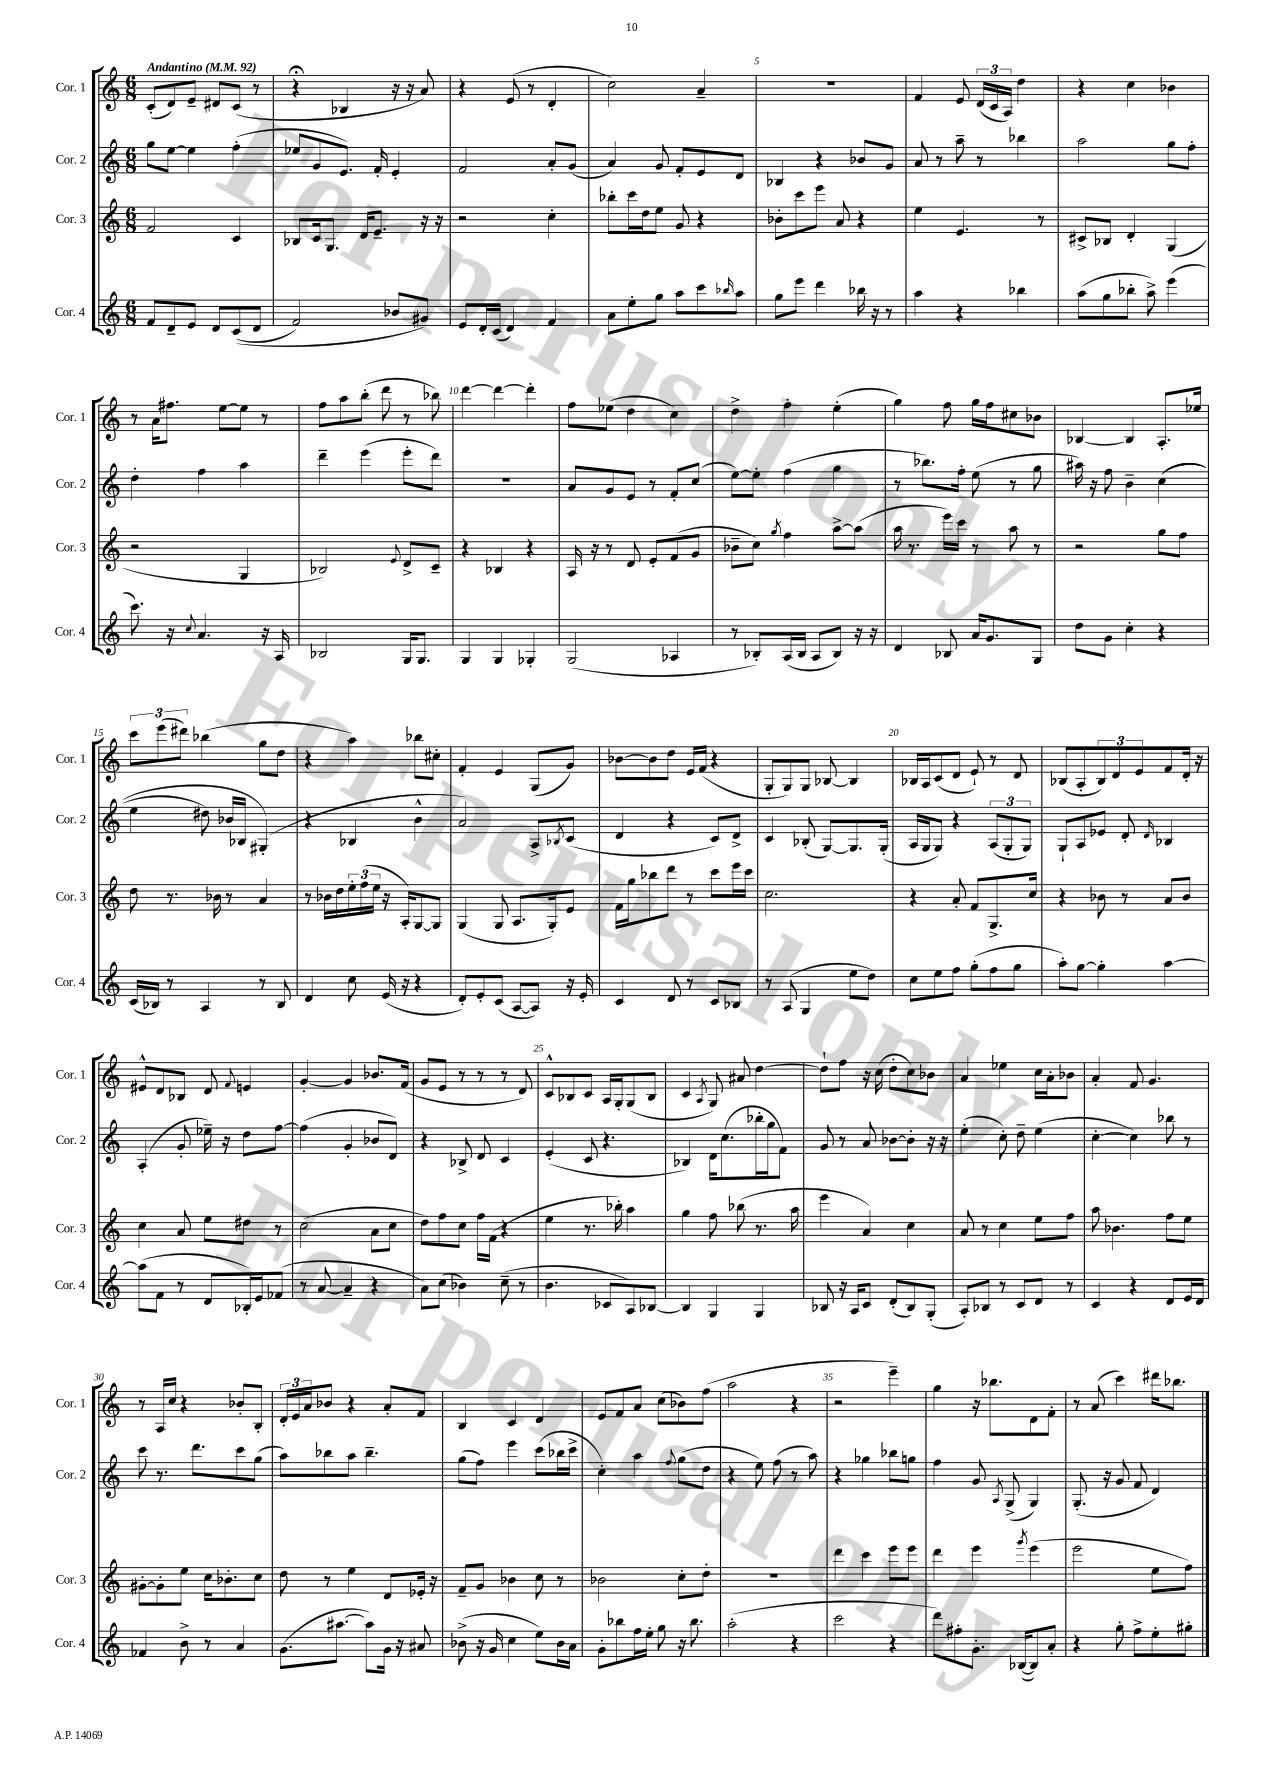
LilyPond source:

<<
\new StaffGroup <<
\new Staff = "s0" \with { instrumentName = "Cor. 1" shortInstrumentName = "Cor. 1" } {
    \clef treble \key c \major \numericTimeSignature \time 6/8 \tempo "Andantino" 4 = 92
    c'8-.( d'8) e'8-- dis'8 c'8( r8 |
    r4\fermata bes4 r16 r16 a'8) |
    r4 e'8( r8 d'4-. |
    c''2) a'4-- |
    R2. |
    f'4 e'8 \tuplet 3/2 { d'16( c'16 a16) } d''4 |
    r4 c''4 bes'4 |
    r8 a'16 fis''8. e''8~ e''8 r8 |
    f''8 a''8 b''8-.( d'''8 r8 bes''8) |
    d'''4~ d'''4~ d'''4-. |
    f''8 ees''8( d''4 c''4) |
    d''4-> f''4-. e''4-.( |
    g''4) f''8 g''16 f''16 cis''8 bes'8 |
    bes4~ bes4 a8.-. ees''16 |
    \tuplet 3/2 { c'''8 e'''8( dis'''8) } bes''4( g''8 d''8 |
    r4 a''4) bes''8 cis''8-. |
    f'4-. e'4 g8( g'8) |
    bes'8~ bes'8 d''8 e'16 f'16( r4 |
    g8-. g8) g8 bes8~ bes4 |
    bes16 a16 c'8( d'8 e'8-!) r8 d'8 |
    bes8( a8-. \tuplet 3/2 { bes8) d'8 e'8 } f'8 d'16-. r16 |
    eis'8-^ d'8 bes8 d'8 \appoggiatura { f'8 } e'4 |
    g'4~-. g'4 bes'8. f'16( |
    g'8 e'8 r8 r8 r8 d'8) |
    c'8-^ bes8 c'8 a16 g16-. g8( bes8 |
    c'4 \acciaccatura { a8 } g8) ais'8 d''4~ |
    d''8-! f''8 r16 c''16( d''8-. c''8) bes'8 |
    a'4 ees''4 c''16 a'16-. bes'8 |
    a'4-. f'8 g'4. |
    r8 a16 c''16 r4 bes'8-. b8-. |
    \tuplet 3/2 { d'16-. e'16 a'16 } bes'8 r4 a'8-. f'8 |
    b4 c'4 d'4 |
    e'8 f'8 a'8 c''8( bes'8) f''8( |
    a''2 r4 |
    r2 e'''4--) |
    g''4 r16 bes''8. d'8 f'8-. |
    r8 a'8( c'''4) dis'''16 bes''8. \bar "|." |
}
\new Staff = "s1" \with { instrumentName = "Cor. 2" shortInstrumentName = "Cor. 2" } {
    \clef treble \key c \major \numericTimeSignature \time 6/8
    g''8 e''8~ e''4 f''4-.( |
    ees''8 g'8 e'8.) f'16-. e'4-. |
    f'2 a'8-. g'8( |
    a'4) g'8 f'8-. e'8 d'8 |
    bes4 r4 bes'8 g'8 |
    a'8 r8 a''8-- r8 bes''4 |
    a''2 g''8 f''8-. |
    d''4-. f''4 a''4 |
    d'''4-- e'''4( e'''8-. d'''8) |
    R2. |
    a'8 g'8 e'8 r8 f'8-. c''8( |
    e''8~) e''8-. f''4( g''4 |
    r8 bes''8.) f''16-. e''8( r8 g''8 |
    ais''16) r16 f''8 b'4-- c''4(\( |
    e''4 dis''8) bes'16 bes16 gis4-.(\) |
    r4 bes4 b'4-^ |
    a'2) a8-> \acciaccatura { bes8 } c'8( |
    d'4 r4 c'8) d'8-> |
    c'4 bes8-.( g8~) g8. g16-.( |
    a16 g16 g8) r4 \tuplet 3/2 { a8( g8-. g8) } |
    g8-! a8 ees'8 d'8-. \grace { d'16 } bes4 |
    a4-.( g'8-. ees''16--) r16 d''8 f''8~ |
    f''4( g'4-. bes'8 d'8) |
    r4 bes8-> d'8 c'4 |
    e'4-.( c'8 r4. |
    bes4) d'16 c''8.( bes''16-. g''16 f'8) |
    g'8 r8 a'8 bes'8~ bes'8-. r16 r16 |
    e''4-.( c''8-.) d''8-- e''4( |
    c''4~-. c''4) bes''8 r8 |
    c'''8 r8. d'''8. c'''8 g''8( |
    a''8) bes''8 a''8 bes''4.-- |
    g''8( f''8) e'''4 c'''8( bes''16 c'''16-> |
    c''4-.) a''4 \appoggiatura { f''8 } g''8( d''8 |
    r4 e''8) f''8( r8 a''8) |
    r4 ges''4 bes''8 g''8 |
    f''4 g'8 \acciaccatura { a8 } g8->( g4) |
    g8.-.( r16 g'8 f'8 d'4) \bar "|." |
}
\new Staff = "s2" \with { instrumentName = "Cor. 3" shortInstrumentName = "Cor. 3" } {
    \clef treble \key c \major \numericTimeSignature \time 6/8
    f'2 c'4 |
    bes8 c'16 g8. d'16 e'8.-- r16 r16 |
    r2 c''4-. |
    bes''8-. c'''16 d''16 e''8 g'8 r4 |
    bes'8-. c'''8 e'''8 a'8 r4 |
    e''4 e'4. r8 |
    cis'8-> bes8 d'4-. g4( |
    r2 g4 |
    bes2) \appoggiatura { e'8 } d'8-> c'8-- |
    r4 bes4 r4 |
    a16 r16 r8 d'8 e'8-. f'8( g'8 |
    bes'8-- c''8) \acciaccatura { g''8 } f''4 a''8~-> a''8( |
    a''16 r8. e'''16) c'''16 r8 a''8 r8 |
    r2 g''8 f''8 |
    d''8 r8. bes'16 r8 a'4 |
    r8 bes'16 d''16 \tuplet 3/2 { e''16-. f''16( e''16 } r16 a16-.) g8~ g8 |
    g4( g8 a8. g16-.) e'8 |
    f'16 g''16 bes''8 d'''8 r8 c'''8 e'''16 c'''16 |
    c''2. |
    r4 a'8-. f'8 g8.-> c''16 |
    r4 bes'8 r8 a'8 bes'8 |
    c''4 a'8 e''8 dis''8 r8 |
    c''2( a'8 c''8 |
    d''8) f''8 c''8 f''16 f'16( r4 |
    e''4 r8. bes''16-.) a''4 |
    g''4 f''8 bes''8( r8. a''16 |
    e'''4 a'4) c''4 |
    a'8 r8 c''4 e''8 f''8 |
    a''8 bes'4. f''8 e''8 |
    gis'8~-. gis'8-. e''8 c''16 bes'8.-. c''8 |
    d''8 r8 e''4 d'8 ees'16-. r16 |
    f'8-- g'8 bes'4 c''8 r8 |
    bes'2 c''8-. d''8-. |
    R2. |
    d'''4 c'''4 e'''8 e'''8 |
    d'''4 e'''4 \acciaccatura { g'''8 } e'''4( |
    e'''2 e''8 f''8) \bar "|." |
}
\new Staff = "s3" \with { instrumentName = "Cor. 4" shortInstrumentName = "Cor. 4" } {
    \clef treble \key c \major \numericTimeSignature \time 6/8
    f'8 d'8-- e'8 d'8 c'8(\( d'8 |
    f'2) bes'8 gis'8\) |
    e'8 d'16-. c'16( d'4) f'4 |
    a'8 e''8-. g''8 a''8 c'''8 \grace { bes''16 } a''8 |
    g''8 e'''8 d'''4 bes''16 r16 r8 |
    a''4 r4 bes''4 |
    a''8( g''8 bes''8-. a''8->) e'''4( |
    c'''8.) r16 \appoggiatura { c''8 } a'4. r16 a16 |
    bes2 g16 g8. |
    g4 g4 ges4-. |
    g2( aes4 |
    r8 bes8-.) a16( bes16 a8 bes8) r16 r16 |
    d'4 bes8 a'16 g'8. g8 |
    d''8 g'8 c''4-. r4 |
    c'16( bes16) r8 a4 r8 bes8 |
    d'4 c''8 e'16( r16 r4 |
    d'8-.) e'8-. c'8( a8~ a8) r16 e'16-. |
    c'4 d'8 r8 c'8 bes8 |
    r8 a8( g4 e''8 d''8) |
    c''8 e''8 f''8 g''8-.( f''8 g''8 |
    a''8-.) g''8~ g''4-. a''4~ |
    a''8( f'8 r8 d'8 bes16-.) e'16 fes'8( |
    r8 a'8~ a'4-- r4 |
    a'8) c''8( bes'4) c''8--( r8 |
    b'4. ces'8 a8) bes8~ |
    bes4 g4 g4 |
    bes8 r16 a16 c'8 d'8-.( bes8) g8-.( |
    a8-.) bes8 r8 c'8 d'8 r8 |
    c'4 r4 d'8 e'16 d'16 |
    fes'4 b'8-> r8 a'4 |
    g'8.( ais''8.~ ais''8) g'16 r16 ais'8 |
    bes'8->( r16 g'16 c''4 e''8) bes'16 a'16 |
    g'8-. bes''8 f''16 e''16-. g''8 r16 bes''8. |
    a''2-.( r4 |
    c'''2 r4 |
    d'''8) fis''8-. g'8.-. bes16~( bes8) a'8-. |
    r4 g''8-. f''8-> e''8-. gis''8-. \bar "|." |
}
>>
>>
\layout { \context { \Score \override BarNumber.break-visibility = ##(#f #t #t) barNumberVisibility = #(every-nth-bar-number-visible 5) } }
